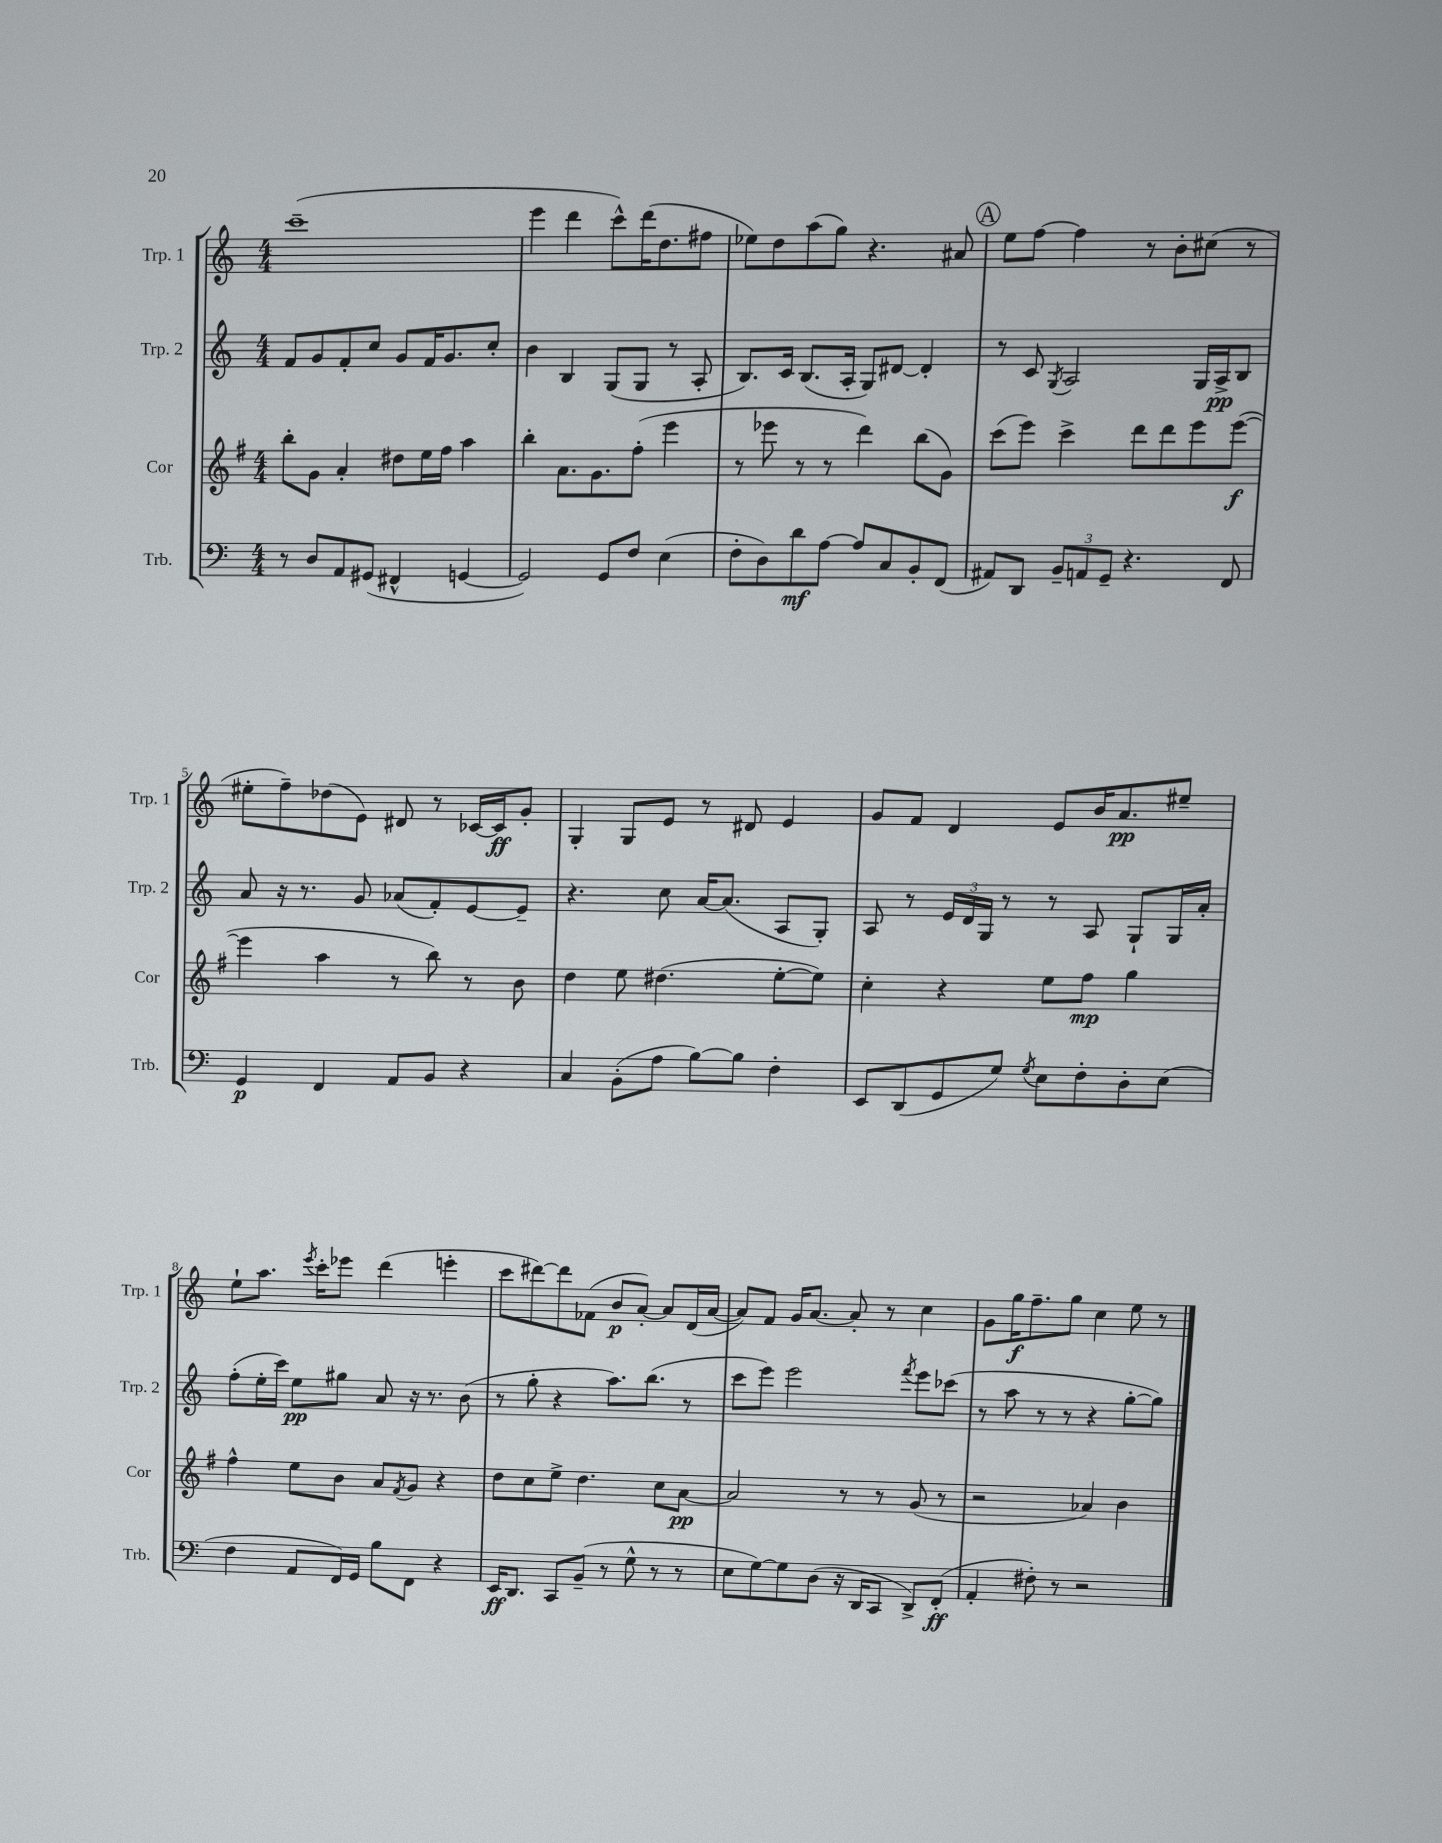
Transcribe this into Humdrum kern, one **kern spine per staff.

**kern	**kern	**kern	**kern
*staff4	*staff3	*staff2	*staff1
*clefF4	*clefG2	*clefG2	*clefG2
*k[]	*k[f#]	*k[]	*k[]
*M4/4	*M4/4	*M4/4	*M4/4
8r	8bb'\L	8f/L	(1ccc~
8D/L	8g\J	8g/	.
8AA/	4a'/	8f'/	.
(8GG#/J	.	8cc/J	.
4FF#^^/	8dd#\L	8g/L	.
.	16ee\L	16f/K	.
.	16ff#\JJ	8.g/	.
[4GG/	4aa\	.	.
.	.	8cc'/J	.
=	=	=	=
2GG/])	4bb'\	4b\	4eee\
.	8.a\L	4B/	4ddd\
.	8.g\	.	.
8GG/L	.	(8G/L	8ccc^^\L)
8F/J	(8ff#'\J	8G/J	(16ddd\K
.	.	.	8.dd\
(4E\	4eee\	8r	.
.	.	8A'/	8ff#\J
=	=	=	=
8F'\L	8r	8.B/L)	8ee-\L)
8D\)	8eee-\	.	8dd\
.	.	16c/Jk	.
8d\	8r	(8.B/L	(8aa\
[8A\J	8r	.	8gg\J)
.	.	16A'/Jk	.
8A/]L	4ddd\)	8G/L)	4.r
8C/	.	[8d#/J	.
8BB'/	(8bb\L	4d#'/]	.
(8FF/J	8g\J)	.	8a#/
=	=	=	=
8AA#/L)	(8ccc\L	8r	8ee\L
8DD/J	8eee\J)	8c/	[8ff\J
.	.	8qG/	.
12BB~/L	4ccc^\	2A/	4ff\]
12AA/	.	.	.
12GG~/J	.	.	.
4.r	8ddd\L	.	8r
.	8ddd\	.	8b'\L
.	8eee\	16G/LL	(8cc#\J
.	.	16A^/J	.
8FF/	([8eee\J	8B/J	8r
=	=	=	=
4GG/	4eee\]	8a/	8ee#'\L
.	.	16r	8ff~\)
.	.	8.r	.
4FF/	4aa\	.	(8dd-\
.	.	8g/	8e\J)
8AA/L	8r	(8a-/L	8d#/
8BB/J	8bb\)	8f'/)	8r
4r	8r	[8e/	[16c-/LL
.	.	.	16c-/]J
.	8b\	8e~/]J	8g'/J
=	=	=	=
4C/	4dd\	4.r	4G'/
(8BB'\L	8ee\	.	8G/L
8A\J	(4.dd#\	8cc\	8e/J
[8B\L)	.	[16a/LK	8r
.	.	(8.a/]J	.
8B\]J	.	.	8d#/
4F'\	[8ee'\L	8A/L	4e/
.	8ee\]J)	8G'/J)	.
=	=	=	=
8EE/L	4cc'\	8A/	8g/L
(8DD/	.	8r	8f/J
8GG/	4r	24e/LL	4d/
.	.	24d/	.
.	.	24G/JJ	.
8G/J)	.	8r	.
8qG/	.	.	.
8E\L	8ee\L	8r	8e/L
8F'\	8ff#\J	8A/	16b/K
.	.	.	8.a/
8D'\	4gg\	8G`/L	.
(8E\J	.	16G/L	8ee#~/J
.	.	16a'/JJ	.
=	=	=	=
4F\	4ff#^^\	(8ff'\L	8ee`\L
.	.	16ee'\L	8.aa\J
.	.	16ccc\JJ)	.
8AA/L	8ee\L	8ee\L	.
.	.	.	8qeee/
.	.	.	16ccc'\LK
16FF/L)	8b\J	8gg#\J	8eee-\J
16GG/JJ	.	.	.
8B\L	8a/L	8a/	(4ddd\
.	8qf#/	.	.
8FF\J	8g/J	16r	.
.	.	8.r	.
4r	4r	.	4eee'\
.	.	(8b\	.
=	=	=	=
16EE/LK	8dd\L	8r	8ccc\L
8.DD/J	.	.	.
.	8cc\	8gg'\	[8ddd#\)
8CC/L	8ee^\J	4r	8ddd#\]
(8BB~/J	4.dd\	.	(8f-\J
8r	.	8.aa\L)	8b/L
8G^^\	.	.	[8a'/J)
.	.	(8.bb\J	.
8r	8cc\L	.	8a/]L
8r	[8a\J	8r	(16d/L
.	.	.	[16a/JJ
=	=	=	=
8E\L	2a/]	8ccc\L	8a/]L)
[8G\)	.	8eee\J)	8f/J
8G\]	.	2eee\	16g/LK
.	.	.	[8.a/J
(8D\J	.	.	.
16r	8r	.	8a'/]
16DD/LK	.	.	.
8CC/J	8r	.	8r
.	.	8qfff/	.
8DD^/L)	(8g/	8eee\L	4cc\
(8FF'/J	8r	(8ccc-\J	.
=	=	=	=
4AA'/	2r	8r	8g\L
.	.	8aa\	16gg\K
.	.	.	8.ff~\
8F#'\)	.	8r	.
8r	.	8r	8gg\J
2r	4a-/)	4r	4cc\
.	4b\	[8gg'\L	8ee\
.	.	8gg\]J)	8r
==	==	==	==
*-	*-	*-	*-
